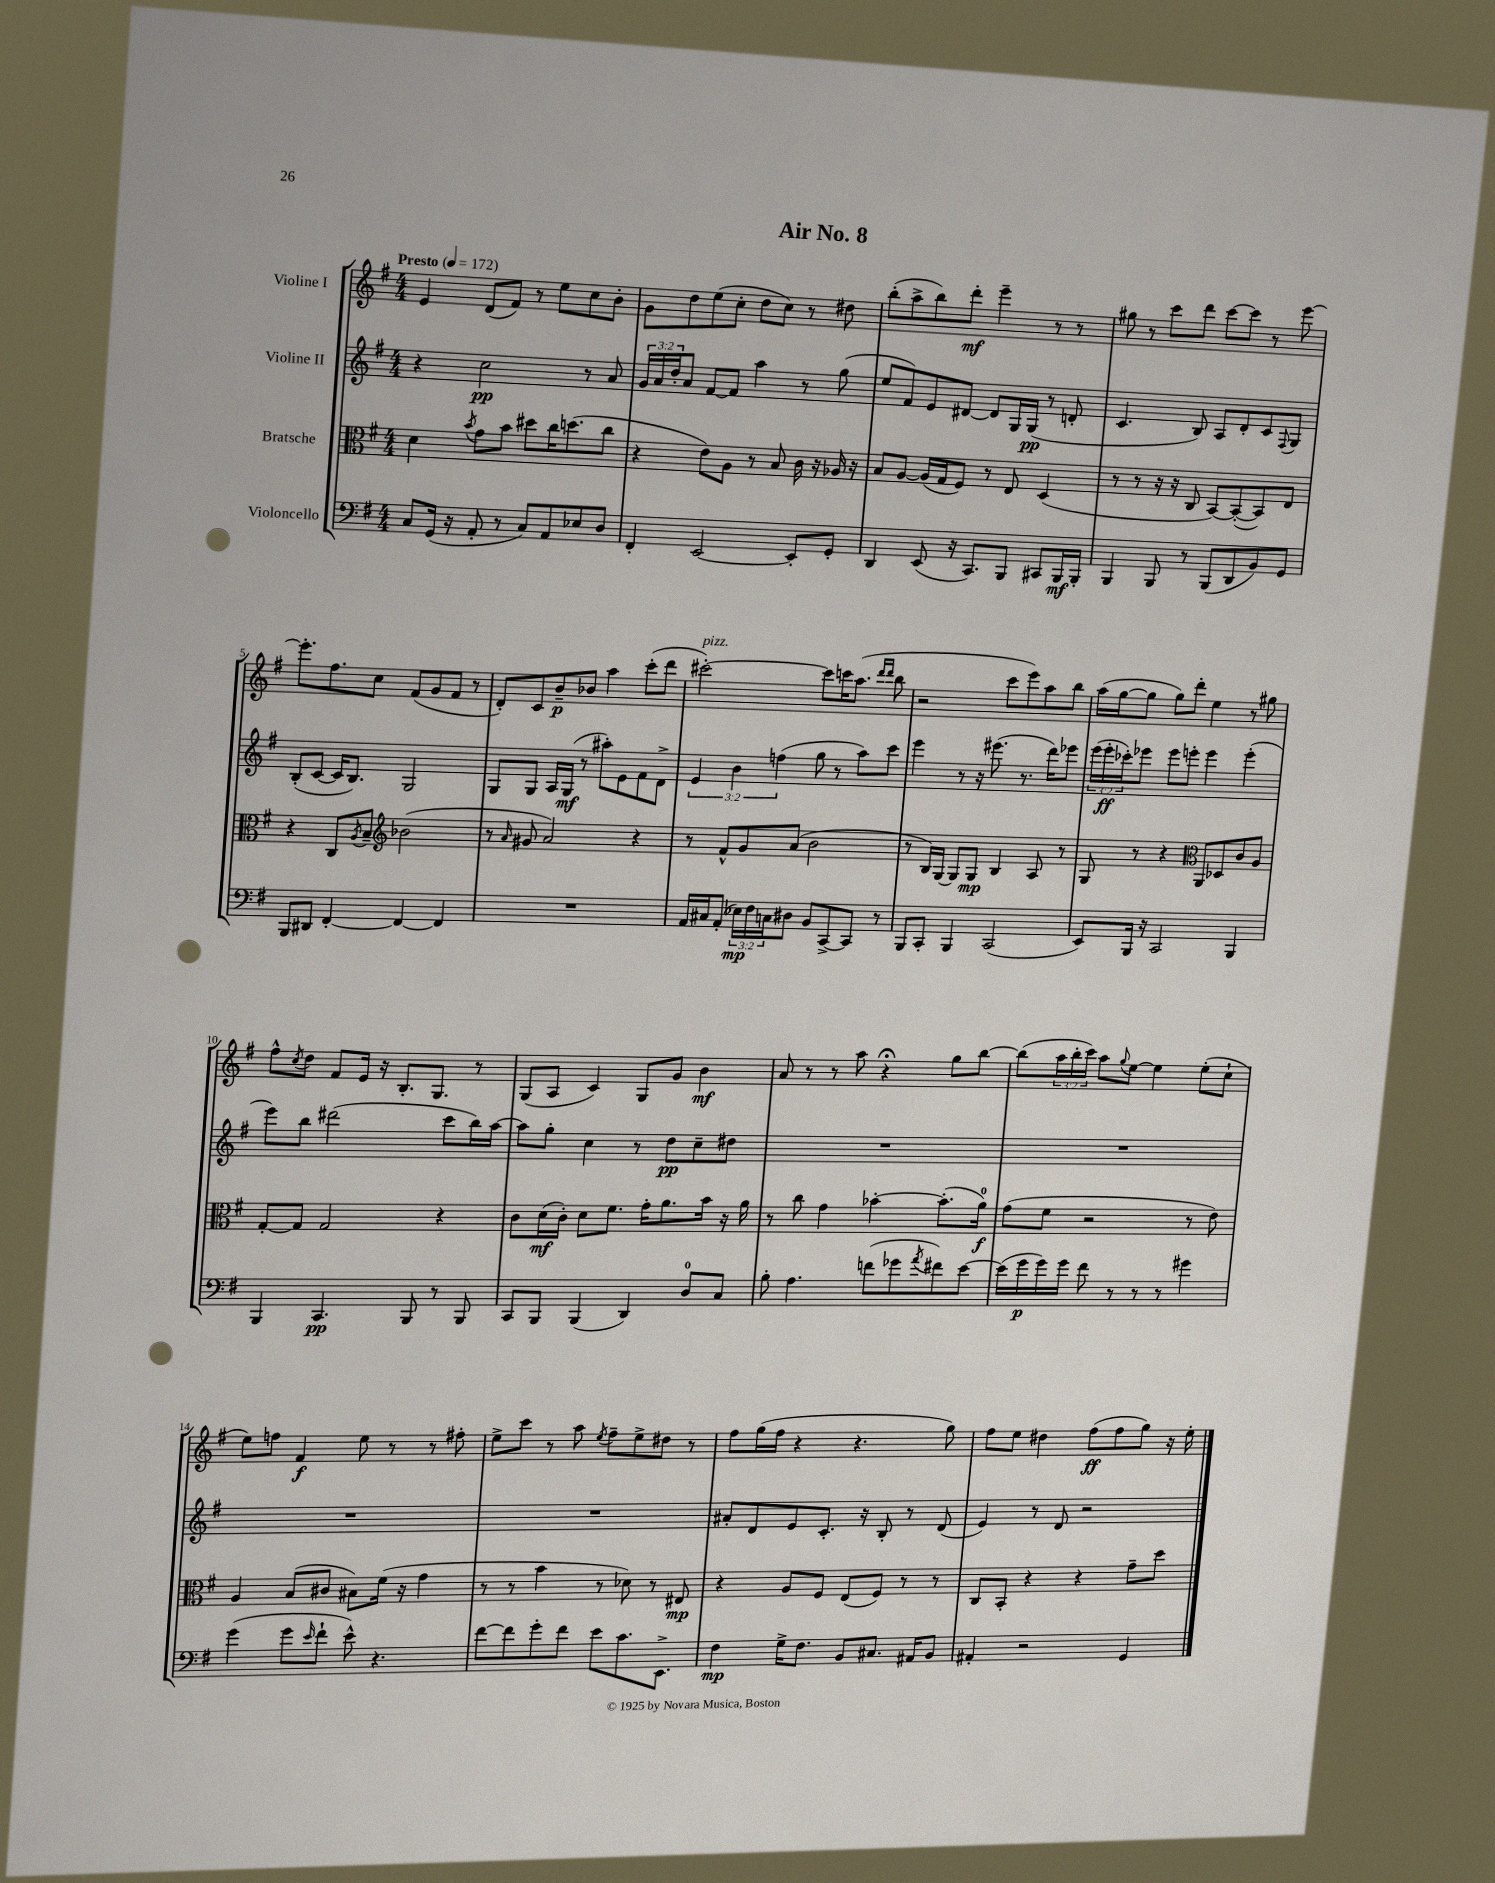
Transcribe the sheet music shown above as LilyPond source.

\header { title = "Air No. 8" }
<<
\new StaffGroup <<
\new Staff = "s0" \with { instrumentName = "Violine I" } {
    \clef treble \key g \major \numericTimeSignature \time 4/4 \override Staff.TupletNumber.text = #tuplet-number::calc-fraction-text \tempo "Presto" 4 = 172
    e'4 d'8( fis'8) r8 e''8 c''8 b'8-. |
    g'8 d''8 e''8( c''8-. d''8 c''8) r8 dis''8 |
    b''8-.( a''8-> b''8) d'''8-.\mf e'''4-- r8 r8 |
    gis''8 r8 c'''8 d'''8 c'''8~ c'''8 r8 e'''8~ |
    e'''8.-. fis''8. c''8 fis'8( g'8 fis'8 r8 |
    d'8-.) c'8 b'8--\p bes'8 a''4 c'''8-.( d'''8 |
    cis'''2~-.^\markup { \italic "pizz." }) cis'''8 c'''16 a''8.( \grace { d'''16 d'''16 } b''8 |
    r2 c'''8 e'''8) a''8 b''8 |
    a''16( g''16~ g''8 g''8) d'''8-. e''4 r8 gis''8 |
    fis''8-^ \acciaccatura { c''8 } d''8 fis'8 e'16 r16 b8.-. g8. r8 |
    g8( a8 c'4) g8 g'8 b'4\mf |
    a'8 r8 r8 a''8 r4\fermata g''8 b''8~ |
    b''8( \tuplet 3/2 { a''16 b''16-. c'''16) } a''8 \appoggiatura { g''8 } e''8~ e''4 e''8-.( c''8-! |
    e''8) f''8 fis'4\f e''8 r8 r8 fis''8-. |
    e''8-> c'''8 r8 a''8 \acciaccatura { e''8 } fis''8-- e''8-> dis''8 r8 |
    fis''8 g''16( fis''16 r4 r4. g''8) |
    fis''8 e''8 dis''4 fis''8\ff( fis''8 g''8) r16 e''16-. \bar "|." |
}
\new Staff = "s1" \with { instrumentName = "Violine II" } {
    \clef treble \key g \major \numericTimeSignature \time 4/4 \override Staff.TupletNumber.text = #tuplet-number::calc-fraction-text
    r4 c''2\pp r8 a'8 |
    \tuplet 3/2 { g'16 a'16 d''16-. } a'8 fis'8~ fis'8 a''4 r8 g''8( |
    e''8 fis'8) e'8 dis'8~ dis'8 g16 g16\pp( r8 d'8-. |
    c'4. b8) a8 d'8-. c'8 \appoggiatura { fis8 } g8 |
    b8-.( c'8~ c'16 b8.) g2 |
    g8 g8 a16 g16\mf( r8 ais''8-.) e'8 fis'8 d'8-> |
    \tuplet 3/2 { e'4 b'4 f''4( } g''8 r8 a''8) c'''8 |
    e'''4 r8 r16 eis'''8.( r8. d'''16) ees'''8 |
    \tuplet 3/2 { e'''16( e'''16-.\ff ces'''16-.) } ees'''8 ees'''8 e'''8-. e'''4 e'''4-.( |
    e'''8) b''8 dis'''2( c'''8 b''16) a''16~ |
    a''8 g''8-. c''4 r8 d''8\pp c''8-- dis''8 |
    R1 |
    R1 |
    R1 |
    R1 |
    ais'8-. d'8 e'8 c'8.-. r16 b8-. r8 d'8( |
    e'4) r8 d'8 r2 \bar "|." |
}
\new Staff = "s2" \with { instrumentName = "Bratsche" } {
    \clef alto \key g \major \numericTimeSignature \time 4/4
    d'4 \acciaccatura { b'8 } g'8 b'8 dis''8 c''16 d''8.( c''8 |
    r4 e'8) a8 r8 b8 c'16 r16 aes16 r16 |
    b8 a8~ a16( g16 fis8) r8 e8 d4( |
    r8 r8 r16 r16 c8 b,8~) b,8~-.( b,8) e8 |
    r4 c8 \acciaccatura { a8 } b8-- \clef treble bes'2( |
    r8 \grace { a'16 } gis'8 a'2) r4 |
    r8 fis'8-^ g'8 a'8( b'2 |
    r8 b16) g16~ g8 g8\mp b4 a8 r8 |
    g8 r8 r4 \clef alto a,8 des8 c'8 a8 |
    g8~-. g8 g2 r4 |
    c'8 d'16\mf( c'16-.) d'8 fis'8. g'16-. a'8. b'16 r16 a'16 |
    r8 c''8 g'4 bes'4~-. bes'8.-.( a'16-0\f) |
    g'8( fis'8 r2 r8 e'8) |
    a4 b8( cis'8 bis8) fis'16( r16 g'4 |
    r8 r8 b'4 r8 des'8) r8 eis8\mp |
    r4 a8 fis8 e8( fis8) r8 r8 |
    c8 b,8-. r4 r4 g'8-- d''8 \bar "|." |
}
\new Staff = "s3" \with { instrumentName = "Violoncello" } {
    \clef bass \key g \major \numericTimeSignature \time 4/4 \override Staff.TupletNumber.text = #tuplet-number::calc-fraction-text
    c8 g,16( r16 a,8-. r8 c8) a,8 ees8 d8 |
    fis,4-. e,2~ e,8-. g,8-. |
    d,4 e,8( r16 c,8.) b,,8 cis,8 b,,16\mf b,,16-. |
    b,,4 b,,8 r8 b,,8( d,8 b,8) g,8 |
    b,,8 dis,8 fis,4~-. fis,4~ fis,4 |
    R1 |
    a,16 cis16 a,8-.( \tuplet 3/2 { ees16\mp) fis16 c16 } dis8 b,8 c,8~-> c,8 r8 |
    b,,8 c,8-. b,,4 c,2( |
    e,8) b,,16 r16 c,2 b,,4 |
    b,,4 c,4.\pp b,,8 r8 b,,8 |
    c,8 b,,8 b,,4( d,4) d8-0 c8 |
    b8-. a4. f'8( ges'8 \acciaccatura { a'8 } fis'8) e'8~ |
    e'16( g'16\p g'16) g'16 fis'8 r8 r8 r8 gis'4 |
    g'4( g'8 \grace { e'16 } fis'8-! e'8-^) r4. |
    fis'8~ fis'8 g'8-. fis'8 e'8 c'8. e,8.-> |
    fis4\mp g16-> fis8. b,8 cis8. ais,16 b,8 |
    ais,4-. r2 g,4 \bar "|." |
}
>>
>>
